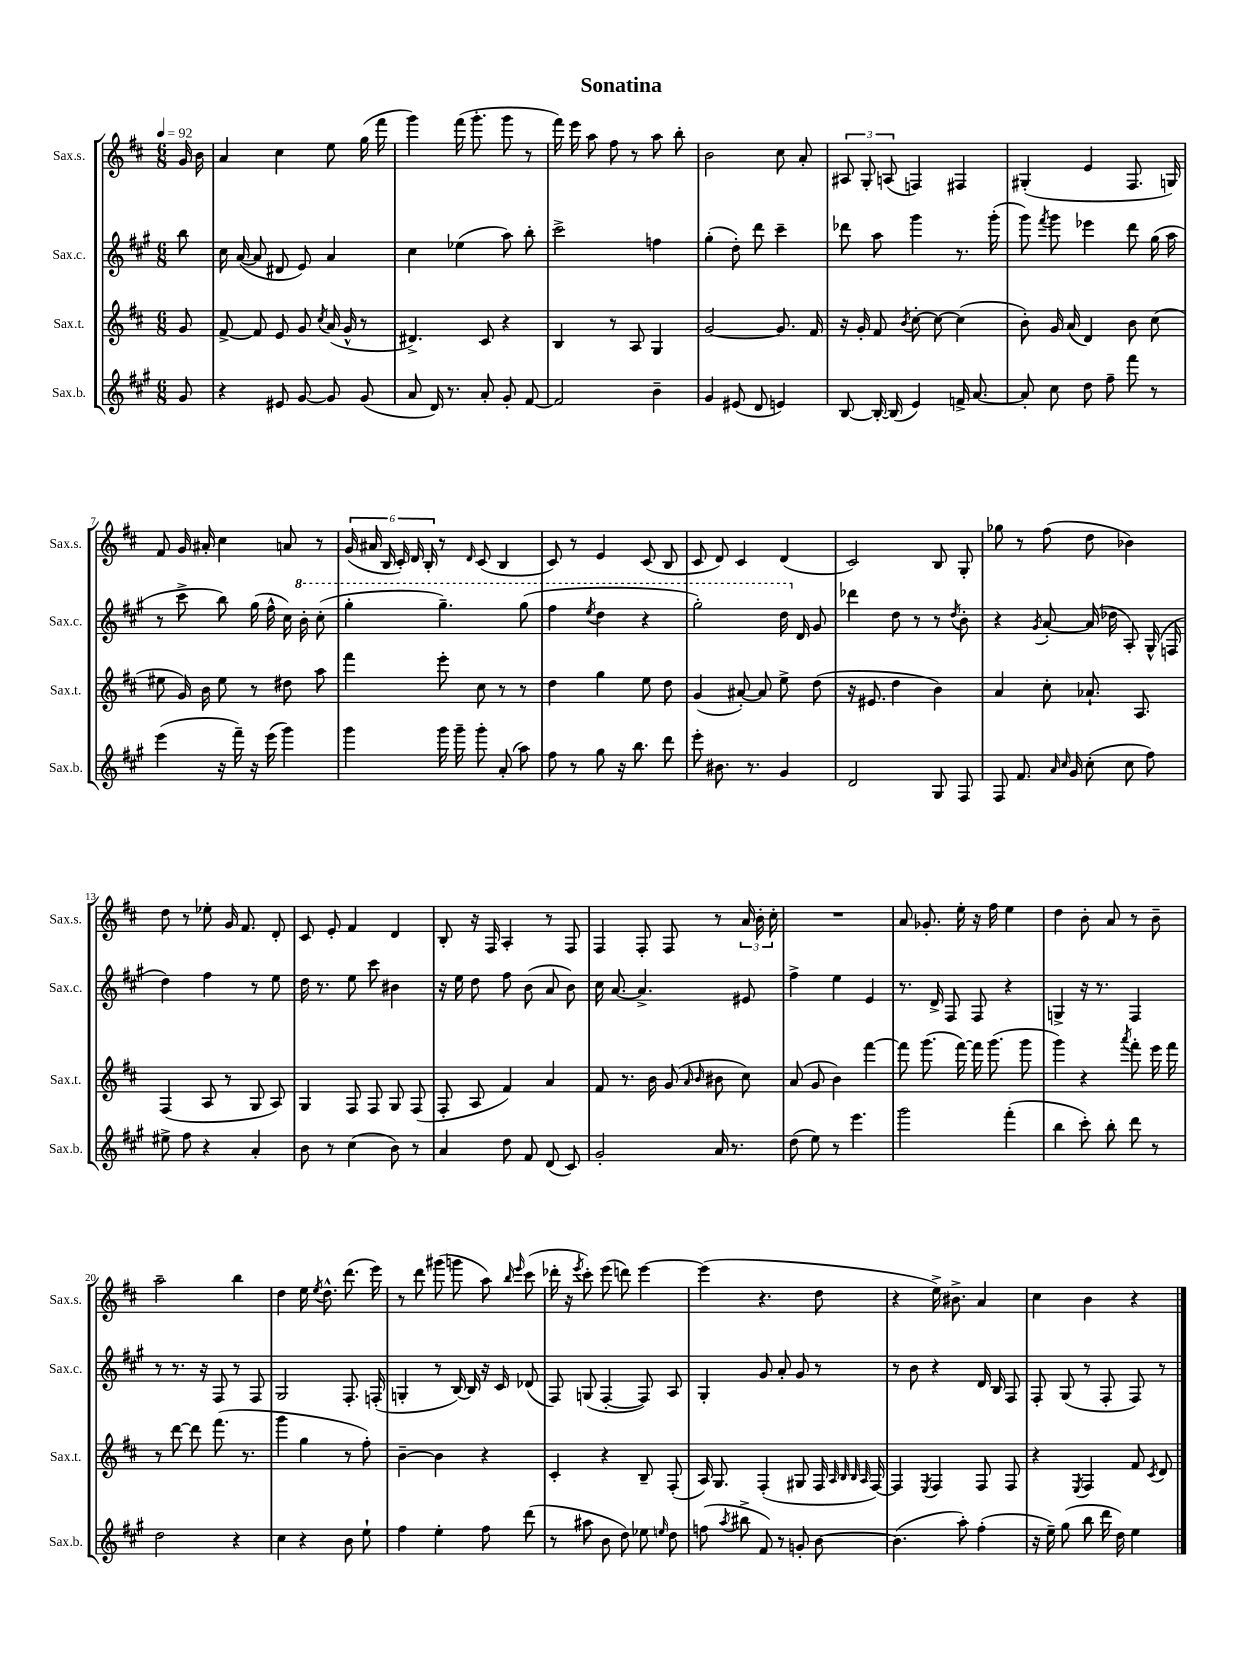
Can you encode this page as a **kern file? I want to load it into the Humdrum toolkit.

**kern	**kern	**kern	**kern
*staff4	*staff3	*staff2	*staff1
*clefG2	*clefG2	*clefG2	*clefG2
*k[f#c#g#]	*k[f#c#]	*k[f#c#g#]	*k[f#c#]
*M6/8	*M6/8	*M6/8	*M6/8
*MM92	*MM92	*MM92	*MM92
8g#	8g	8bb	16g
.	.	.	16b
=	=	=	=
4r	[8f#^	16cc#	4a
.	.	([16a	.
.	8f#]	8a]	.
8e#	8e	8d#	4cc#
[8g#	8g	8e)	.
.	8qcc#	.	.
8g#]	(16a	4a	8ee
.	16g^^	.	.
(8g#	8r	.	(16gg
.	.	.	16fff#
=	=	=	=
8a	4.d#^)	4cc#	4ggg)
16d)	.	.	.
8.r	.	.	.
.	.	(4ee-	(16fff#
.	.	.	8.ggg'
8a'	8c#	.	.
8g#'	4r	8aa)	8ggg
[8f#	.	8bb'	8r
=	=	=	=
2f#]	4B	2ccc#^	16fff#)
.	.	.	16eee
.	.	.	8aa
.	8r	.	8ff#
.	8A	.	8r
4b~	4G	4ff	8aa
.	.	.	8bb'
=	=	=	=
4g#	[2g	(4gg#'	2b
(8e#	.	8dd')	.
8d	.	8ddd	.
4e)	8.g]	4ccc#~	8cc#
.	.	.	8a'
.	16f#	.	.
=	=	=	=
[8B	16r	8ddd-	12A#
.	16g'	.	.
.	.	.	12G'
16B'_	8f#	8aa	.
.	.	.	(12A
(16B]	.	.	.
.	8qb	.	.
4e)	[8cc#'	4ggg#	4F)
.	8cc#_	.	.
16f^	(4cc#]	8.r	4F#
[8.a	.	.	.
.	.	(16ggg#'	.
=	=	=	=
8a']	8b')	8ggg#)	(4G#'
.	.	8qfff#	.
8cc#	16g	8ggg#	.
.	(16a	.	.
8dd	4d)	4eee-	4e
8ff#~	.	.	.
8fff#	8b	8ddd	8.F#
8r	(8cc#	(16gg#	.
.	.	16aa	16G)
=	=	=	=
(4eee	8ee#	8r	8f#
.	16g)	8ccc#^	16g
.	16b	.	16a#'
16r	8ee#	8bb)	4cc#
16fff#~)	.	.	.
16r	8r	(16gg#	.
(16eee	.	16ff#^^	.
4ggg#)	8dd#	16cc#)	8a
.	.	16bb'	.
.	8aa	(8ccc#'	8r
=	=	=	=
4ggg#	4fff#	4ggg#'	(24g
.	.	.	24a#
.	.	.	24B
.	.	.	24c#')
.	.	.	24d
.	.	.	24B'
16ggg#	8eee'	4.ggg#~)	8r
16ggg#~	.	.	.
.	.	.	16qqd
8ggg#'	8cc#	.	(8c#
(8a'	8r	.	4B
8aa)	8r	(8ggg#	.
=	=	=	=
8ff#	4dd	4fff#	8c#)
8r	.	.	8r
.	.	8qeee	.
8gg#	4gg	4ddd	4e
16r	.	.	.
8.bb	.	.	.
.	8ee	4r	(8c#
8ddd	8dd	.	8B
=	=	=	=
8eee'	(4g	2ggg#')	8c#
8.b#	.	.	8d)
.	[8a#')	.	4c#
8.r	.	.	.
.	8a#]	.	.
4g#	8ee^	16ddd	(4d
.	.	16d	.
.	(8dd	8g#	.
=	=	=	=
2d	16r	4ddd-	2c#)
.	8.e#	.	.
.	4dd	8dd	.
.	.	8r	.
8G#	4b)	8r	8B
.	.	8qdd	.
8F#	.	8b'	8G'
=	=	=	=
8F#	4a	4r	8gg-
8.f#	.	.	8r
.	.	8qg#	.
.	8cc#'	[8a'	(8ff#
16qqa	.	.	.
16qqcc#	.	.	.
16g#	.	.	.
(8cc#'	8.a-`	(16a]	8dd
.	.	16dd-	.
8cc#	.	8A')	4b-)
.	8.A	.	.
8ff#)	.	(16G#^^	.
.	.	16F	.
=	=	=	=
8ee#^	(4F#	4dd)	8dd
8ff#	.	.	8r
4r	8A	4ff#	8ee-'
.	8r	.	16g
.	.	.	8.f#
4a'	8G	8r	.
.	8A)	8ee	8d'
=	=	=	=
8b	4G	16dd	8c#
.	.	8.r	.
8r	.	.	8e'
(4cc#	8F#	8ee	4f#
.	8F#	8ccc#	.
8b)	8G	4b#	4d
8r	(8F#	.	.
=	=	=	=
4a	8F#'	16r	8B'
.	.	16ee	.
.	8A	8dd	16r
.	.	.	16F#
8dd	4f#)	8ff#	4A'
8f#	.	(8b	.
(8d	4a	8a	8r
8c#)	.	8b)	8F#
=	=	=	=
2g#'	8f#	16cc#	4F#
.	.	[8.a	.
.	8.r	.	.
.	.	4.a^]	8F#'
.	16b	.	.
.	(8g	.	8F#
.	16qqa	.	.
.	16qqb	.	.
16a	8b#	.	8r
8.r	.	.	.
.	8cc#)	8e#	24a
.	.	.	24b'
.	.	.	24cc#'
=	=	=	=
(8dd	(8a	4ff#^	2.r
8ee)	8g	.	.
8r	4b)	4ee	.
4.eee	.	.	.
.	[4fff#	4e	.
=	=	=	=
2ggg#	8fff#]	8.r	8a
.	(8.ggg	.	8.g-'
.	.	16d^	.
.	.	8F#	.
.	[16fff#)	.	16ee'
.	16fff#]	8F#	16r
.	(8.ggg	.	16ff#
(4fff#'	.	4r	4ee
.	8ggg	.	.
=	=	=	=
4bb	4ggg)	4G^	4dd
8ccc#')	4r	16r	8b'
.	.	8.r	.
8bb'	.	.	8a
.	8qaaa	.	.
8ddd	8fff#'	4F#	8r
8r	16eee	.	8b~
.	16fff#	.	.
=	=	=	=
2dd	8r	8r	2aa~
.	[8ddd	8.r	.
.	8ddd]	.	.
.	.	16r	.
.	(8.fff#	8F#	.
4r	.	8r	4bb
.	8.r	.	.
.	.	8F#	.
=	=	=	=
4cc#	4ggg	2G#	4dd
4r	4gg	.	16ee
.	.	.	8qee
.	.	.	8.dd^^
8b	8r	8.F#'	(8.ddd
8ee`	8ff#')	.	.
.	.	(16F'	16eee)
=	=	=	=
4ff#	[4b~	4G'	8r
.	.	.	8ddd
4ee'	4b]	8r	(8ggg#
.	.	[16B)	8ggg
.	.	16B]	.
8ff#	4r	16r	8aa)
.	.	16c#	.
.	.	.	16qqbb
.	.	.	16qqeee
(8ddd	.	(8d-	(8ccc#
=	=	=	=
8r	4c#'	8F#)	16ddd-'
.	.	.	16r
.	.	.	8qeee
8aa#	.	(8G	8ccc#')
8b	4r	[4F#'	(8eee
8dd)	.	.	8ddd)
8ee-	8B~	8F#])	[4eee
16qqee	.	.	.
8dd	(8F#'	8A	.
=	=	=	=
(8ff	16A)	4G#'	(4eee]
.	8.G	.	.
8qaa	.	.	.
8bb#^	.	.	.
8f#)	(4F#'	8g#	4.r
8r	.	8a'	.
8g'	8G#	8g#	.
[8b	16F#	8r	8dd
.	32qqA	.	.
.	32qqB	.	.
.	32qqB	.	.
.	32qqA	.	.
.	[16F#)	.	.
=	=	=	=
(4.b]	4F#]	8r	4r
.	.	8b	.
.	8qE	.	.
.	4F#	4r	16ee^)
.	.	.	8.b#^
8aa')	.	.	.
(4ff#'	8F#	16d	4a
.	.	16B	.
.	8F#	8F#	.
=	=	=	=
16r	4r	8F#'	4cc#
16ee~)	.	.	.
(8gg#	.	(8G#	.
.	8qE	.	.
8bb	4F#	8r	4b
16ddd	.	8F#'	.
16dd)	.	.	.
4ee	8f#	8F#)	4r
.	8qc#	.	.
.	8d	8r	.
==	==	==	==
*-	*-	*-	*-
